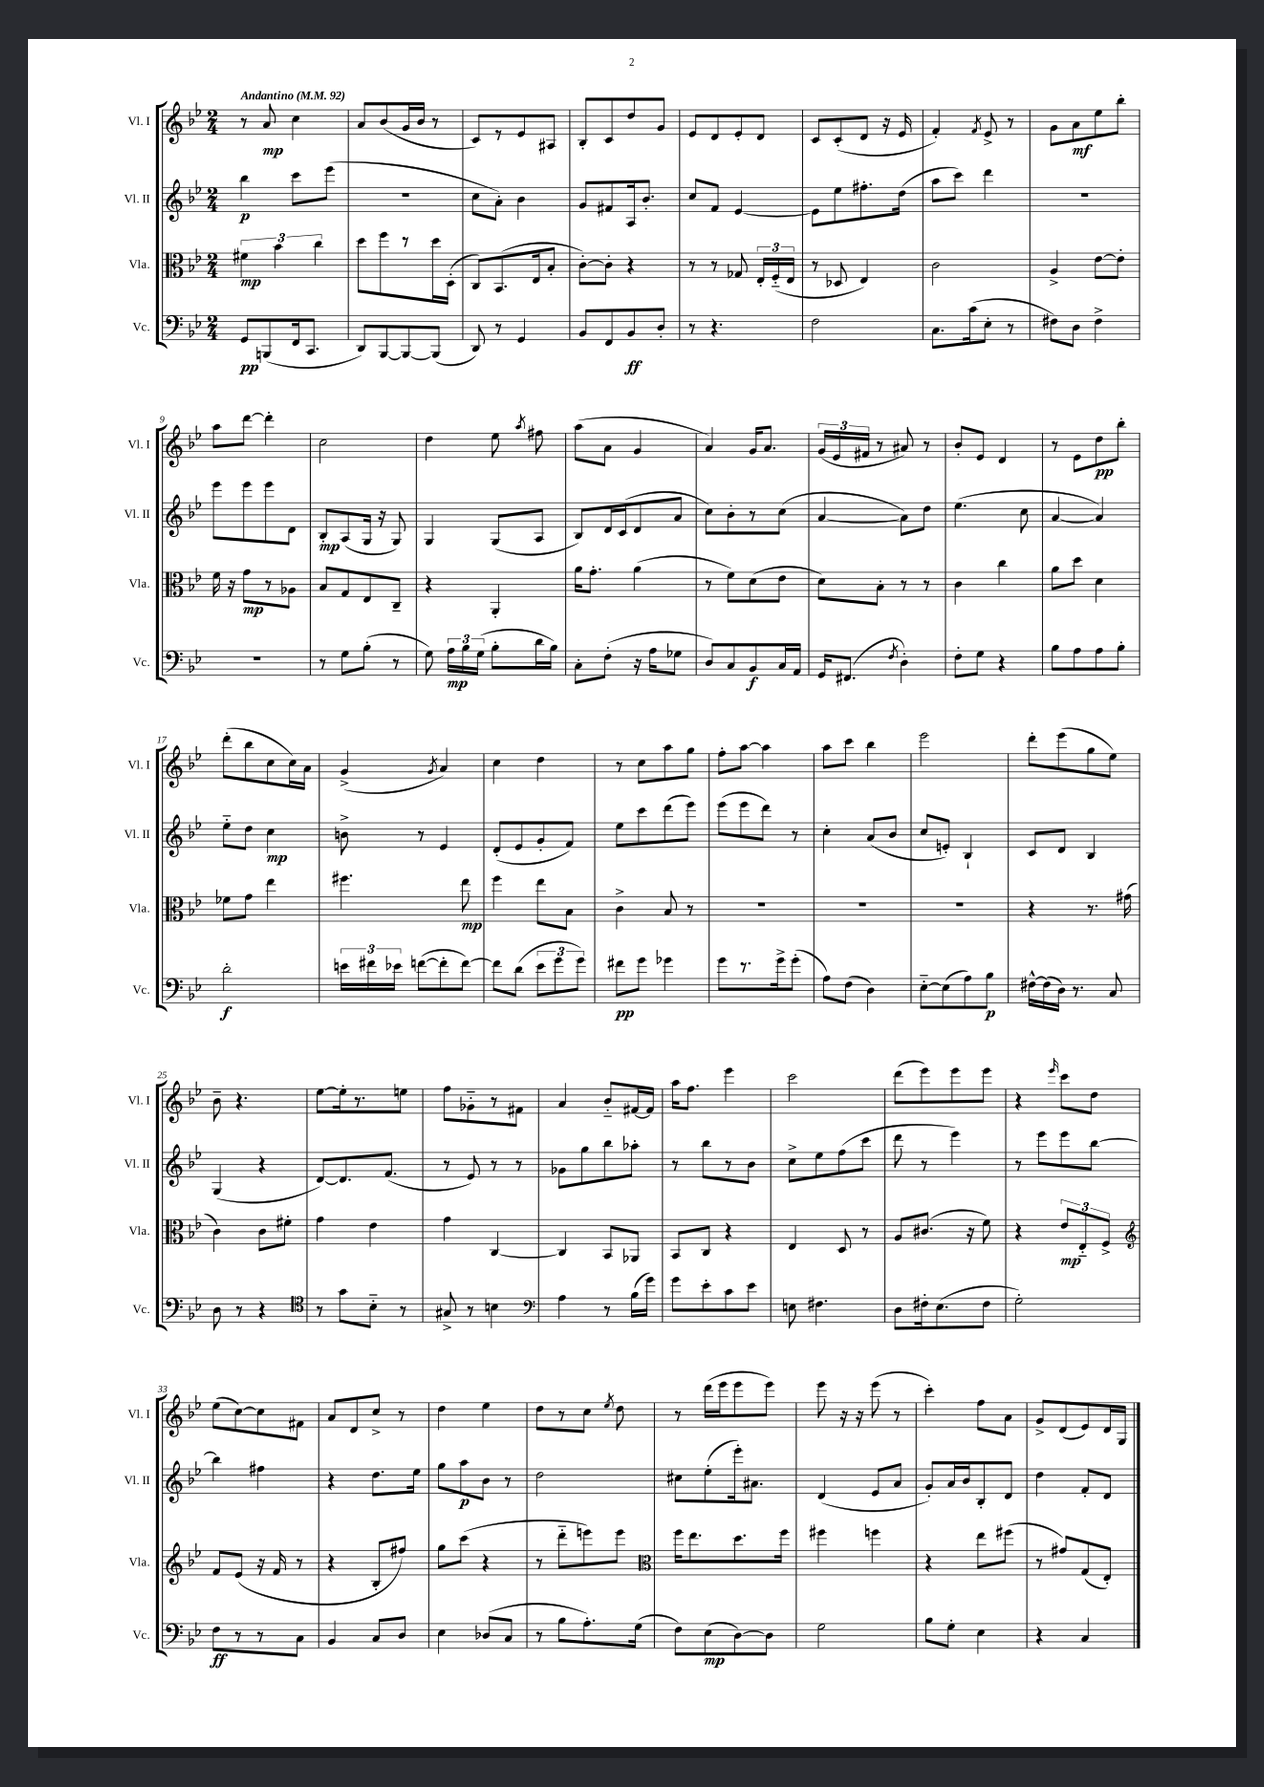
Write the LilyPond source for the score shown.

<<
\new StaffGroup <<
\new Staff = "s0" \with { instrumentName = "Vl. I" shortInstrumentName = "Vl. I" } {
    \clef treble \key bes \major \numericTimeSignature \time 2/4 \tempo "Andantino" 4 = 92
    \autoBeamOff r8 a'8\mp c''4 |
    a'8[ bes'8( g'16 bes'16] r8 |
    c'8[) r8 ees'8 ais8] |
    bes8[-. c'8 d''8 g'8] |
    ees'8[ d'8 ees'8-. d'8] |
    c'8[ c'8-.( d'8] r16 ees'16 |
    f'4-.) \acciaccatura { f'8 } ees'8-> r8 |
    g'8[ a'8\mf ees''8 bes''8]-. |
    a''8[ d'''8]~ d'''4-. |
    c''2 |
    d''4 ees''8 \acciaccatura { a''8 } fis''8 |
    a''8[( a'8] g'4 |
    a'4) g'16[ a'8.] |
    \tuplet 3/2 { g'16[( ees'16 fis'16] } r8 ais'8) r8 |
    bes'8[-. ees'8] d'4 |
    r8 ees'8[ d''8\pp bes''8]-. |
    d'''8[-.( bes''8 c''8 c''16) a'16] |
    g'4->( \acciaccatura { g'8 } a'4) |
    c''4 d''4 |
    r8 c''8[ a''8 g''8] |
    f''8[-. a''8]~ a''4 |
    a''8[ c'''8] bes''4 |
    ees'''2 |
    d'''8[-. ees'''8( g''8 ees''8]) |
    bes'8-- r4. |
    ees''8[~ ees''16-. r8. e''8] |
    f''8[ ges'8-_ r8 fis'8] |
    a'4 bes'8[-_ fis'16~ fis'16] |
    a''16[ f''8.] ees'''4 |
    c'''2 |
    d'''8[( ees'''8) ees'''8 ees'''8] |
    r4 \grace { ees'''16 } c'''8[ d''8] |
    ees''8[( c''8~) c''8 fis'8] |
    a'8[ d'8 c''8]-> r8 |
    d''4 ees''4 |
    d''8[ r8 c''8] \acciaccatura { ees''8 } d''8 |
    r8 d'''16[( ees'''16 ees'''8 ees'''8]) |
    ees'''8 r16 r16 ees'''8( r8 |
    c'''4-.) f''8[ a'8] |
    g'8[-> d'8( ees'8) d'16 g16] \bar "|." |
}
\new Staff = "s1" \with { instrumentName = "Vl. II" shortInstrumentName = "Vl. II" } {
    \clef treble \key bes \major \numericTimeSignature \time 2/4
    \autoBeamOff bes''4\p c'''8[ ees'''8]( |
    R2 |
    c''8[ a'8]-.) bes'4 |
    g'8[ fis'8 a16 bes'8.]-. |
    c''8[ f'8] ees'4~ |
    ees'8[ ees''8 fis''8.-. d''16]( |
    a''8[ c'''8]) d'''4 |
    R2 |
    ees'''8[ ees'''8 ees'''8 d'8] |
    bes8[-.\mp a8( g16] r16 g8) |
    g4 g8[( a8] |
    bes8[) d'16 c'16( d'8 a'8] |
    c''8[) bes'8-. r8 c''8]( |
    a'4~ a'8[) d''8] |
    ees''4.( c''8 |
    a'4~ a'4) |
    ees''8[-_ d''8] c''4\mp |
    b'8-> r8 ees'4 |
    d'8[-.( ees'8 g'8-. f'8]) |
    ees''8[ c'''8 d'''8( ees'''8]) |
    ees'''8[( ees'''8 d'''8]) r8 |
    c''4-. a'8[( bes'8] |
    c''8[ e'8]-.) bes4-! |
    c'8[ d'8] bes4 |
    g4( r4 |
    d'8[~) d'8. f'8.]( |
    r8 ees'8) r8 r8 |
    ges'8[ g''8 bes''8 aes''8]-. |
    r8 bes''8[ r8 bes'8] |
    c''8[-> ees''8 f''8( c'''8] |
    d'''8 r8 ees'''4) |
    r8 ees'''8[ ees'''8 bes''8]~ |
    bes''4 fis''4 |
    r4 d''8.[ ees''16] |
    g''8[ a''8\p bes'8] r8 |
    d''2 |
    cis''8[ ees''8-.( ees'''16-.) ais'8.] |
    d'4( ees'8[ a'8] |
    g'8[-.) a'16 bes'16 bes8-. d'8] |
    d''4 f'8[-. d'8] \bar "|." |
}
\new Staff = "s2" \with { instrumentName = "Vla." shortInstrumentName = "Vla." } {
    \clef alto \key bes \major \numericTimeSignature \time 2/4
    \autoBeamOff \tuplet 3/2 { fis'4\mp bes'4 c''4 } |
    d''8[ f''8 r8 d''16 d16]-.( |
    c8[) bes,8.( ees16 bes8]-. |
    c'8[~-.) c'8]-. r4 |
    r8 r8 ges8 \tuplet 3/2 { ees16[-. f16-_( ees16] } |
    r8 des8 ees4) |
    c'2 |
    a4-> ees'8[~ ees'8]-. |
    f'16 r16 g'8[\mp r8 aes8] |
    bes8[ g8 ees8 c8]-- |
    r4 a,4-. |
    a'16[ g'8.]-. a'4( |
    r8 f'8[) d'8( ees'8] |
    d'8[) bes8]-. r8 r8 |
    c'4 c''4 |
    a'8[ d''8] d'4 |
    fes'8[ g'8] ees''4 |
    fis''4. ees''8\mp |
    f''4 ees''8[ bes8] |
    c'4-> bes8 r8 |
    R2 |
    R2 |
    R2 |
    r4 r8. gis'16( |
    c'4) c'8[ fis'8]-. |
    g'4 ees'4 |
    g'4 c4~ |
    c4 bes,8[ aes,8] |
    bes,8[ c8] r4 |
    ees4 d8 r8 |
    a8[ cis'8.]( r16 f'8) |
    r4 \tuplet 3/2 { ees'8[\mp ees8-_ f8]-> } |
    \clef treble f'8[ ees'8]( r16 f'16 r8 |
    r4 bes8[-. fis''8]) |
    g''8[ c'''8]( r4 |
    r8 d'''8[-_ e'''8) e'''8] |
    \clef alto f''16[ ees''8. d''8. f''16] |
    fis''4 f''4 |
    r4 ees''8[ fis''8]( |
    r8 gis'8[) g8( ees8]-.) \bar "|." |
}
\new Staff = "s3" \with { instrumentName = "Vc." shortInstrumentName = "Vc." } {
    \clef bass \key bes \major \numericTimeSignature \time 2/4
    \autoBeamOff g,8[\pp b,,8( f,16 c,8.] |
    d,8[) bes,,8~ bes,,8~ bes,,8]( |
    d,8) r8 g,4 |
    bes,8[ f,8 bes,8\ff d8]-. |
    r8 r4. |
    f2 |
    c8.[ c'16( ees8]-. r8 |
    fis8[) d8] fis4-> |
    r2 |
    r8 g8[ bes8]-.( r8 |
    g8) \tuplet 3/2 { a16[\mp bes16 g16]( } bes8[-. d'16 bes16]) |
    c8[-. f8]-.( r16 a16[ ges8] |
    d8[) c8 bes,8\f c16 a,16] |
    g,16[ fis,8.]( \acciaccatura { f8 } d4-.) |
    f8[-. g8] r4 |
    bes8[ a8 a8 bes8]-. |
    d'2-.\f |
    \tuplet 3/2 { e'16[ fis'16 ees'16] } f'8[~( f'8-. f'8]~) |
    f'8[ d'8]( \tuplet 3/2 { ees'8[ g'8 g'8]) } |
    fis'8[\pp g'8] ges'4 |
    g'8[ r8. g'16-> g'8]-.( |
    a8[) f8]( d4) |
    ees8[~-_ ees8( a8) bes8]\p |
    fis16[~-^ fis16( d16]) r8. c8 |
    d8 r8 r4 |
    \clef tenor r8 g'8[ bes8]-_ r8 |
    gis8-> r8 b4 |
    \clef bass a4 r8 bes16[( g'16]) |
    g'8[ ees'8-. c'8 ees'8] |
    e8 fis4. |
    d8[ fis16-. ees8.( fis8] |
    g2-.) |
    f8[\ff r8 r8 c8] |
    bes,4 c8[ d8] |
    ees4 des8[( c8] |
    r8 bes8[ a8.-.) g16]( |
    f8[) ees8\mp( d8~) d8] |
    g2 |
    bes8[ g8]-. ees4 |
    r4 c4 \bar "|." |
}
>>
>>
